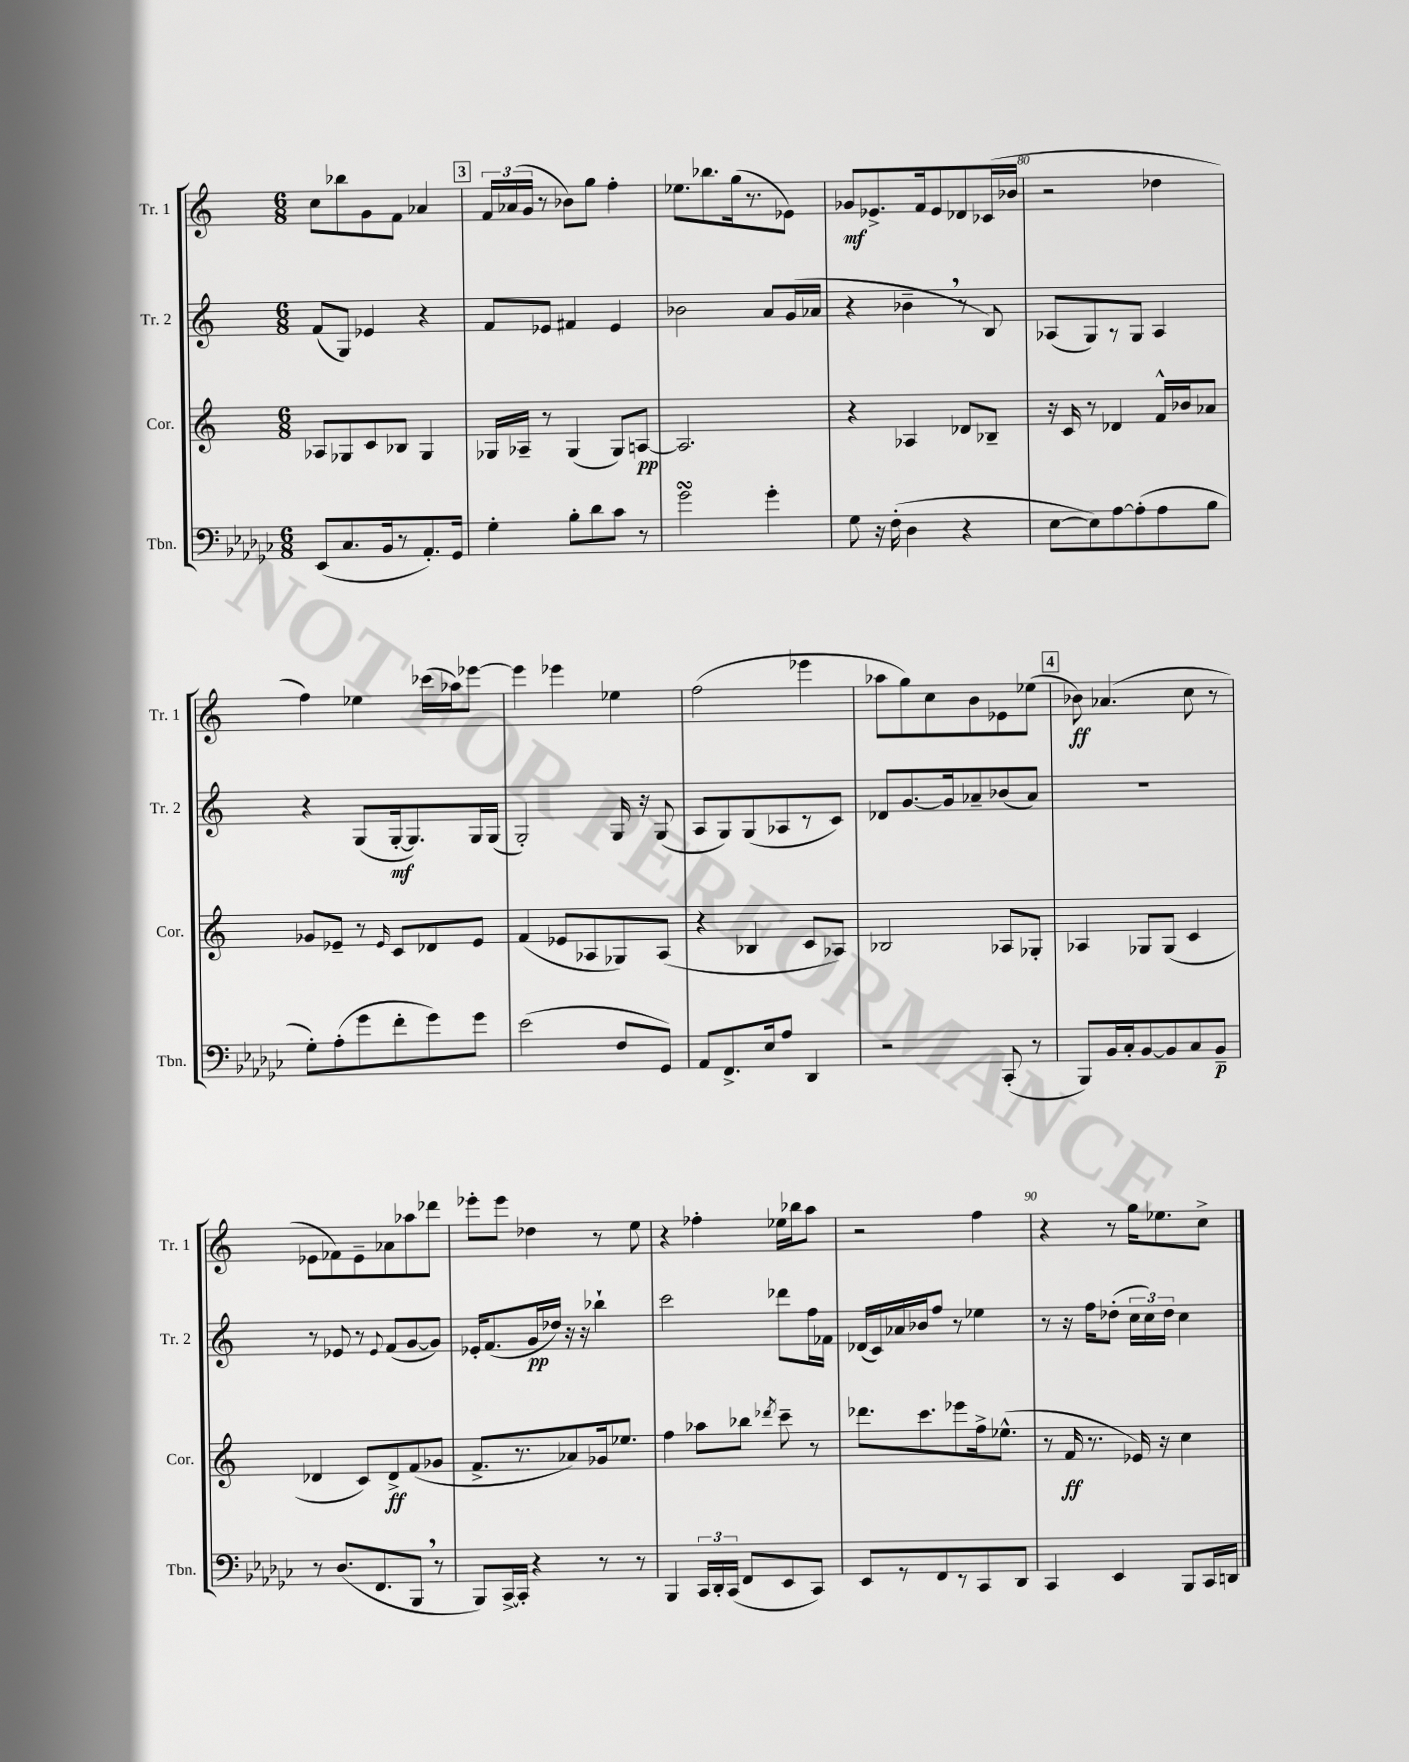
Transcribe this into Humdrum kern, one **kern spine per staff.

**kern	**kern	**kern	**kern
*staff4	*staff3	*staff2	*staff1
*clefF4	*clefG2	*clefG2	*clefG2
*k[b-e-a-d-g-c-]	*k[]	*k[]	*k[]
*M6/8	*M6/8	*M6/8	*M6/8
(8EE-/L	8A-/L	(8f/L	8cc\L
8.C-/	8G-/	8G/J)	8bb-\
.	8c/	4e-/	8g\
16BB-/k	.	.	.
8r	8B-/J	.	8f\J
8.AA-'/)	4G-/	4r	4a-/
16GG-/Jk	.	.	.
=	=	=	=
4G-'\	16G-/LL	8f/L	24f/LL
.	.	.	(24a-/
.	16A-~/JJ	.	.
.	.	.	24g/JJ
.	8r	8e-/J	8r
8B-'\L	(4G-/	4f#/	8b-\L)
8d-\	.	.	8gg\J
8c-\J	8G-/L)	4e-/	4ff'\
8r	[8A/J	.	.
=	=	=	=
2g-\	2.A/]	2b-\	8.ee-\L
.	.	.	8.bb-\
.	.	.	(16gg\k
.	.	.	8.r
4g-'\	.	8a/L	.
.	.	(16g/L	8e-\J)
.	.	16a-/JJ	.
=	=	=	=
8G-\	4r	4r	8g-/L
16r	.	.	8.e-^/
(16F'\	.	.	.
4D-\	4A-/	4b-~\	.
.	.	.	16f/k
.	.	.	8e-/
4r	8d-/L	8r	8d-/
.	8B-~/J	8B/)	(16c-/L
.	.	.	16b-/JJ
=	=	=	=
[8E-\L	16r	(8A-/L	2r
.	16c/	.	.
8E-\])	8r	8G/)	.
[8A-\	4d-/	8r	.
(8A-'\]	.	8G/J	.
8A-\	16f^^/LL	4A-/	4dd-\
.	16b-/J	.	.
8B-\J	8a-/J	.	.
=	=	=	=
8G-'\L)	8g-/L	4r	4ff\)
(8A-'\	8e-~/J	.	.
8g-\	8r	(8G/L	4ee-\
.	16qqe-/	.	.
8f'\	8c/L	[16G'/k	.
.	.	8.G/])	.
8g-\)	8d-/	.	(16ccc-\LL
.	.	.	16aa-\J)
8g-\J	8e-/J	16G/L	[8eee-\J
.	.	(16G/JJ	.
=	=	=	=
(2e-\	(4f/	2G'/)	4eee-\]
.	8e-/L	.	4eee-\
.	8A-/	.	.
8F/L	8G-/)	16G/	4ee-\
.	.	16r	.
8GG-/J)	(8A-/J	(8G/	.
=	=	=	=
8AA-/L	4r	8A/L	(2ff\
8.FF^/	.	8G/)	.
.	4B-/	(8G/	.
16E-/k	.	.	.
8A-/J	.	8A-/	.
4DD-/	8c/L	8r	4eee-\
.	8A-/J)	8c/J)	.
=	=	=	=
2r	2B-/	8d-/L	8aa-\L
.	.	[8.g/	8gg\)
.	.	.	8cc\
.	.	16g/]k	.
.	.	8a-~/	8b\
(8CC-'/	8A-/L	(8b-/	8e-\
8r	8G-'/J	8a-/J)	(8ee-\J
=	=	=	=
8BBB-/L)	4A-/	2.r	8b-\)
16BB-/L	.	.	(4.a-/
16C-'/J	.	.	.
[8BB-/	8G-/L	.	.
8BB-/]	(8G-/J	.	.
8C-/	4c/	.	8cc\
8BB-~/J	.	.	8r
=	=	=	=
8r	4d-/	8r	8e-\L
(8.D-/L	.	8e-/	8f-\)
.	8c/L)	8r	8e-~\
8.FF/	.	.	.
.	.	8qqe-/	.
.	8d-^/	(8f/L	8a-\
8BBB-/J	(8f/	[8g/	8aa-\
8r	8g-/J	8g/]J)	8ddd-\J
=	=	=	=
8BBB-/L)	8.f^/L	16e-'/LK	8eee-'\L
.	.	(8.f/	.
[16CC-^/L	.	.	8eee-\J
16CC-'/]JJ	8.r	.	.
4r	.	16g/L	4dd-\
.	.	16dd-/JJ)	.
.	8a-/)	16r	.
.	.	16r	.
8r	16g-/k	4bb-`\	8r
.	8.ee-/J	.	.
8r	.	.	8ee\
=	=	=	=
4BBB-/	4ff\	2ccc\	4r
24CC-/LL	8aa-\L	.	4ff-'\
24DD-'/	.	.	.
(24CC-/JJ	.	.	.
8FF/L	8bb-\J	.	.
.	8qddd-/	.	.
8EE-/	8ccc~\	8ddd-\L	16ee-\LL
.	.	.	16bb-\J
8CC-/J)	8r	16ff\L	8aa\J
.	.	16f-\JJ	.
=	=	=	=
8EE-/L	8.ddd-\L	(16d-/LL	2r
.	.	16c/)	.
8r	.	16a-/	.
.	8.ccc\	16b-/J	.
8FF/	.	8ff/J	.
8r	8eee-\	8r	.
8CC-/	16ff^\k	4ee-\	4ff\
.	(8.ee-^^\J	.	.
8DD-/J	.	.	.
=	=	=	=
4CC-/	8r	8r	4r
.	16f/	16r	.
.	8.r	16ff\LK	.
4EE-/	.	(8dd-'\J	8r
.	16e-/)	24cc\LL	16gg\LK
.	.	24cc\)	.
.	16r	.	8.ee-\
.	.	24dd-\JJ	.
8BBB-/L	4cc\	4cc\	.
16CC-/L	.	.	8cc^\J
16DD/JJ	.	.	.
==	==	==	==
*-	*-	*-	*-
